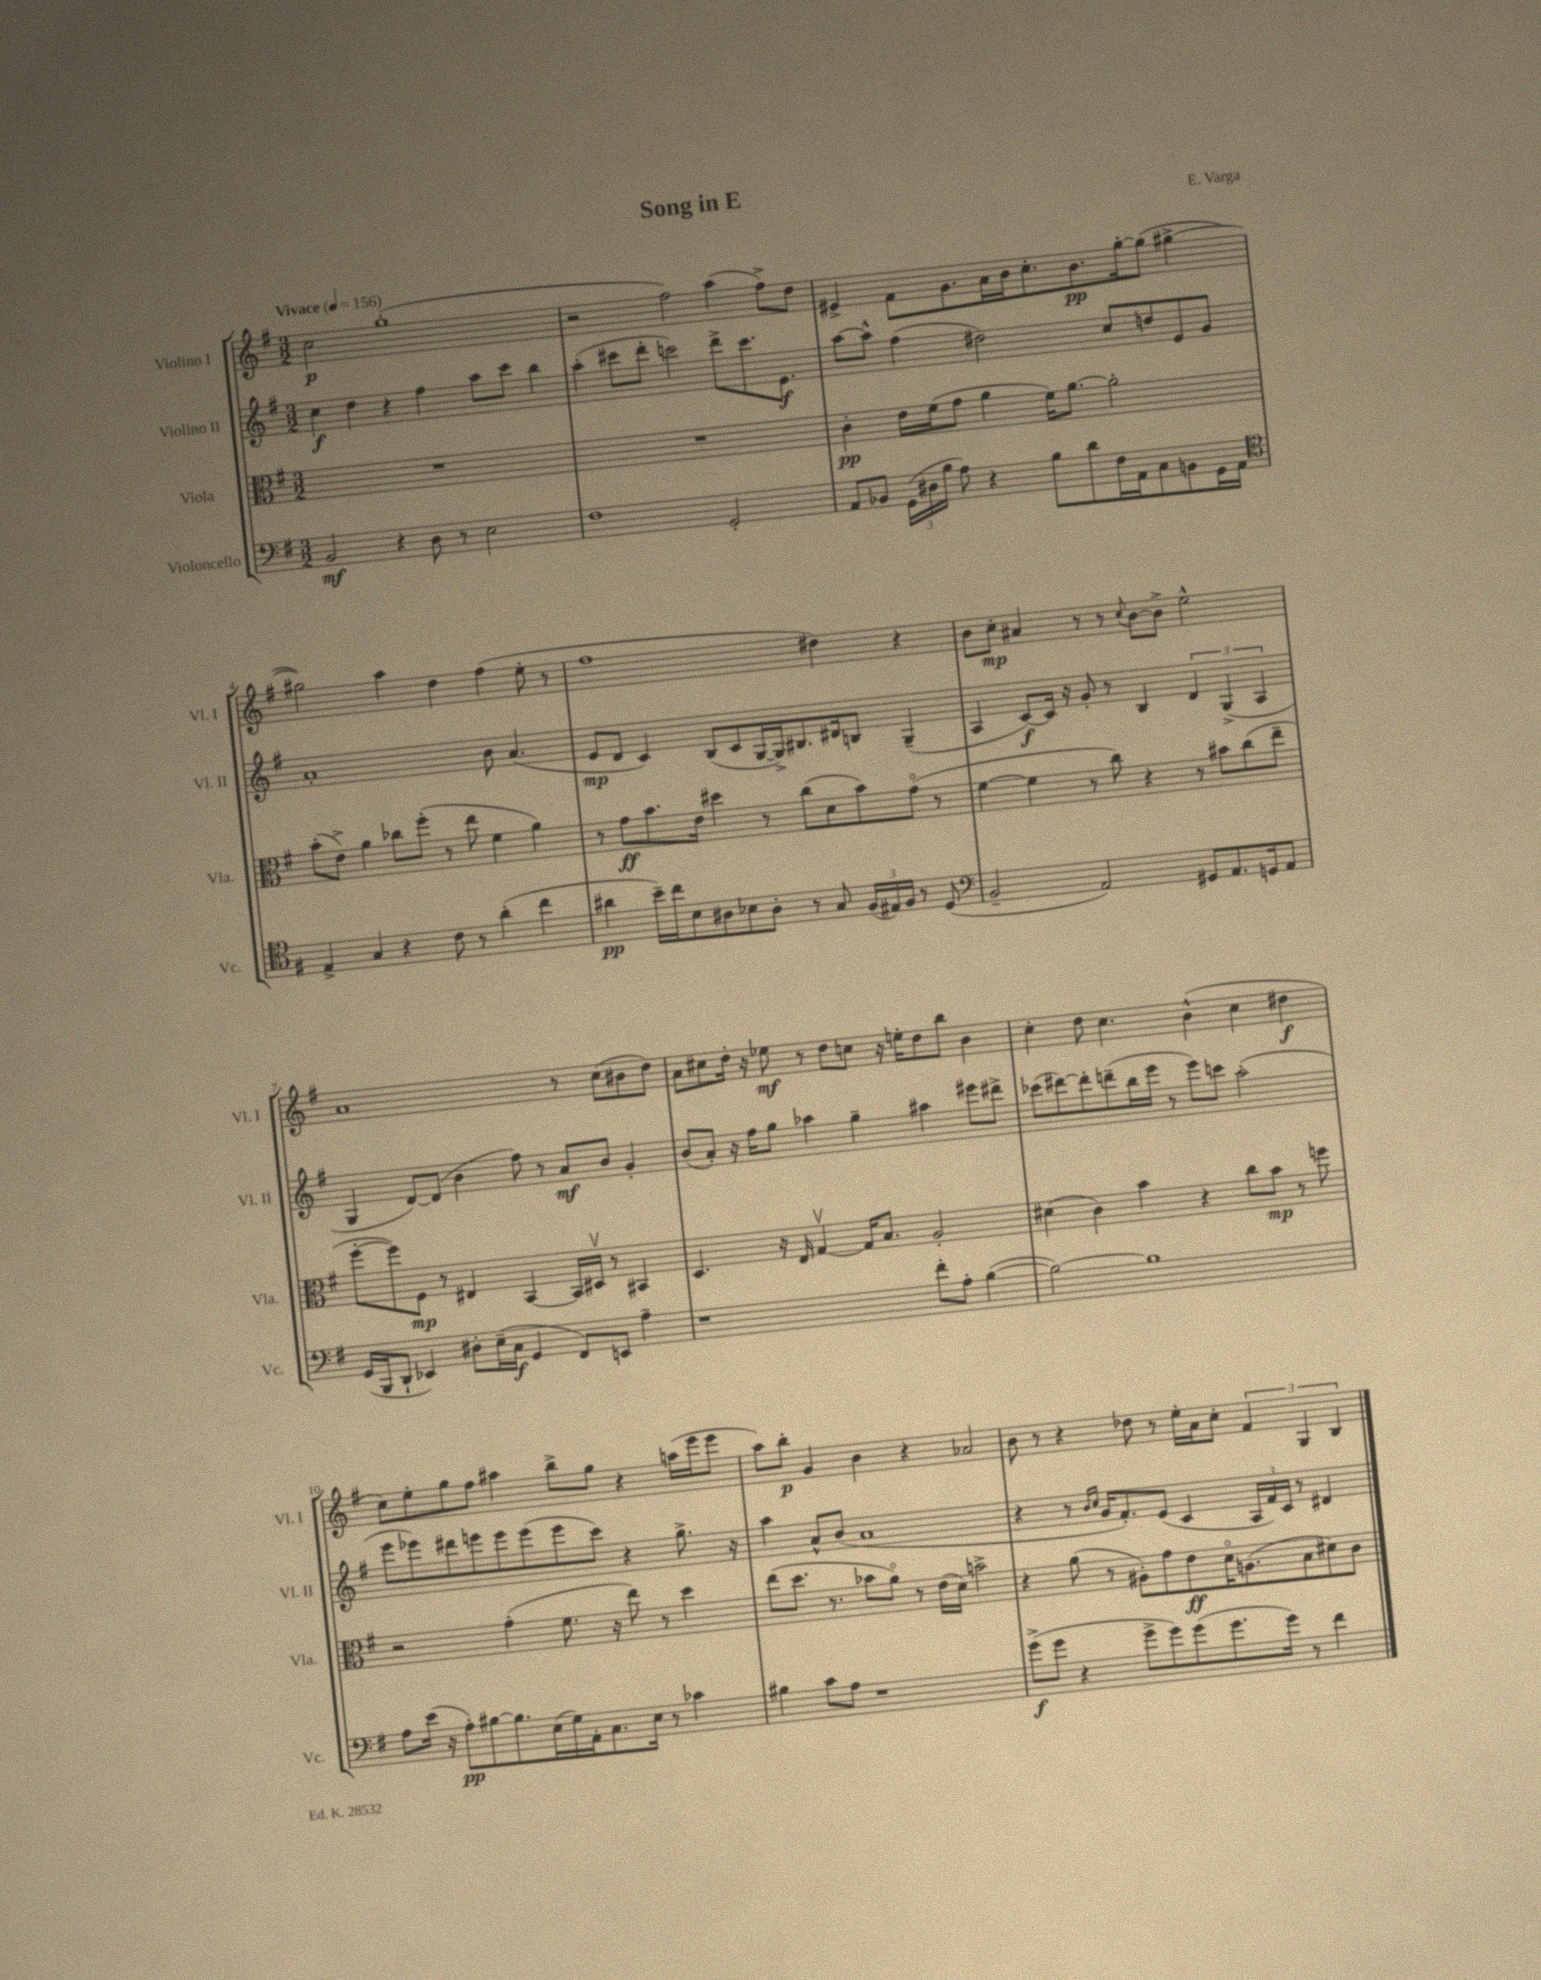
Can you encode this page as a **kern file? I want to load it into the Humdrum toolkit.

**kern	**kern	**kern	**kern
*staff4	*staff3	*staff2	*staff1
*clefF4	*clefC3	*clefG2	*clefG2
*k[f#]	*k[f#]	*k[f#]	*k[f#]
*M3/2	*M3/2	*M3/2	*M3/2
*MM156	*MM156	*MM156	*MM156
2BB	1.r	4cc	2cc
.	.	4dd	.
4r	.	4r	(1gg'
8D	.	4ff#	.
8r	.	.	.
2E	.	8aa	.
.	.	8ccc	.
.	.	4bb	.
=	=	=	=
1F#	1.r	(4aa'	2r
.	.	8ccc#	.
.	.	8ddd'	.
.	.	2ccc)	2ff#)
2GG'	.	8ddd^	(4aa
.	.	8.ccc	.
.	.	.	8ff#^)
.	.	8.e	.
.	.	.	8dd
=	=	=	=
8AA	4c'	[8aa	4e#^
8BB-	.	8aa^^]	.
(24GG	16e	(4ff#	8f#
24D#	.	.	.
.	(16f#	.	.
24B	.	.	.
8A)	8g	.	8.g
4r	4a	2dd#)	.
.	.	.	16a
.	.	.	16b
.	.	.	8.cc'
8B	16f#)	.	.
.	[8.a	.	.
8d	.	.	8.b
16F#	2a']	8cc	.
16AA	.	.	[16gg'
8C	.	8dd	(8gg]
8BB	.	8e	[4gg#^
16GG	.	8g	.
16AA	.	.	.
=	=	=	=
*clefC4	*	*	*
4E^	(8b'	1a'	2gg#])
.	8e^)	.	.
4G	4a	.	.
4r	8cc-	.	4aa
.	(8ff#'	.	.
8c	8r	.	4dd
8r	8ee	.	.
(4a'	4f#	8b	(4ff#
.	.	(4.a	.
4cc	4a)	.	8ee'
.	.	.	8r
=	=	=	=
4a#	8r	8e	1ff#
.	8g	8d	.
16b~)	8.b	4c)	.
16cc	.	.	.
8B	.	.	.
.	16e	.	.
8A#	4dd#	(8B	.
8B-	.	8c	.
8A#'	8r	[16G	.
.	.	16G^])	.
8r	(8cc	8.B#	.
8G	8d	.	4dd#)
.	.	16d#	.
(24F#	8b)	8B	.
24E#)	.	.	.
24F#	.	.	.
8r	(8go	(4G~	4r
(8D	8r	.	.
=	=	=	=
*clefF4	*	*	*
2BB~	[4f#	4A	8b
.	.	.	8cc'
.	4f#]	[8c)	4a#
.	.	16c]	.
.	.	16r	.
2AA)	8r	8g'	8r
.	8cc)	8r	8r
.	.	.	8qqcc
.	4r	4B	[8b
.	.	.	8b^]
8GG#	8r	6d	2ee^^
8.AA	8b#	.	.
.	.	(6G^	.
.	(8cc	.	.
16GG	.	.	.
.	.	6A	.
8AA	8ee~	.	.
=	=	=	=
(16GG	[8ff#'	4G	1a
16BBB	.	.	.
8DD`	8ff#])	.	.
4EE-)	8F#	[8d)	.
.	8r	(8d]	.
8D#'	4E#	4b	.
(16E~	.	.	.
16C	.	.	.
4GG	[4BB	8ff#)	.
.	.	8r	.
8FF#)	16BB]	8a	8r
.	16D#v	.	.
8EE	8r	8b	(8cc
4A~	4BB#	4g'	8b#
.	.	.	8dd)
=	=	=	=
1r	4.D	(8b	8a
.	.	8a')	8cc#
.	.	16r	16dd'
.	.	16ff#	16r
.	16r	8gg	8ee-
.	16E	.	.
.	[4Gv	4aa-	8r
.	.	.	8dd
.	16G]	4gg~	8cc
.	8.B	.	.
.	.	.	16r
.	.	.	16ee'
8f#'	2A'	4aa#	8dd
8A'	.	.	8bb
([4B	.	8eee#	4b
.	.	8ddd#^	.
=	=	=	=
2B_)	(4d#	(8ccc-	4cc'
.	.	[8ddd#)	.
.	4c)	8ddd#']	8dd
.	.	(8ddd~	4.cc
1B]	4b	16bb	.
.	.	16eee	.
.	.	8r	.
.	4r	8eee)	(4b^^
.	.	8ccc	.
.	8cc	(2aa'	4cc
.	8b	.	.
.	8r	.	4dd#
.	8ff	.	.
=	=	=	=
8A	2r	8eee	8cc)
(16e	.	8eee-)	8ee'
16r	.	.	.
8A')	.	8ddd#	8gg
[8B#	.	8eee	8ff#
8.B#]	(4g'	8eee	4aa#
.	.	(8eee	.
(16E	.	.	.
16G)	8.f#	8eee	8bb^
16AA'	.	.	.
8.C	.	8ccc)	8gg
.	16r	.	.
.	8ee)	4r	4r
16E	.	.	.
8r	8r	.	.
4c-	4dd	8.gg^	(16aa
.	.	.	16eee
.	.	.	8eee
.	.	16r	.
=	=	=	=
4B#	(8ee	4aa	8aa)
.	8.dd	.	8bb'
8c	.	8a^^	4g
.	8.r	.	.
8A	.	(8b	.
1r	8b-	1a	4b
.	8ao)	.	.
.	8r	.	4r
.	(16e	.	.
.	16d)	.	.
.	2b^	.	2a-
=	=	=	=
(8g^	4r	4r	8b
8g	.	.	8r
4r	(8a	8r	4r
.	.	16qqb	.
.	.	16qqcc	.
.	8r	16g	.
.	.	8.f#')	.
8g^	8A#')	.	8dd-
8g)	8g	(8e	8r
(8g	8e	4c	16ee'
.	.	.	16a
8.g	16do	.	8cc'
.	(8.A	.	.
.	.	24A	6f#
.	.	24f#)	.
16g)	.	.	.
.	.	24c	.
8r	8B	8r	.
.	.	.	6G
4f#	8d#)	4d#	.
.	.	.	6B
.	8c	.	.
==	==	==	==
*-	*-	*-	*-
